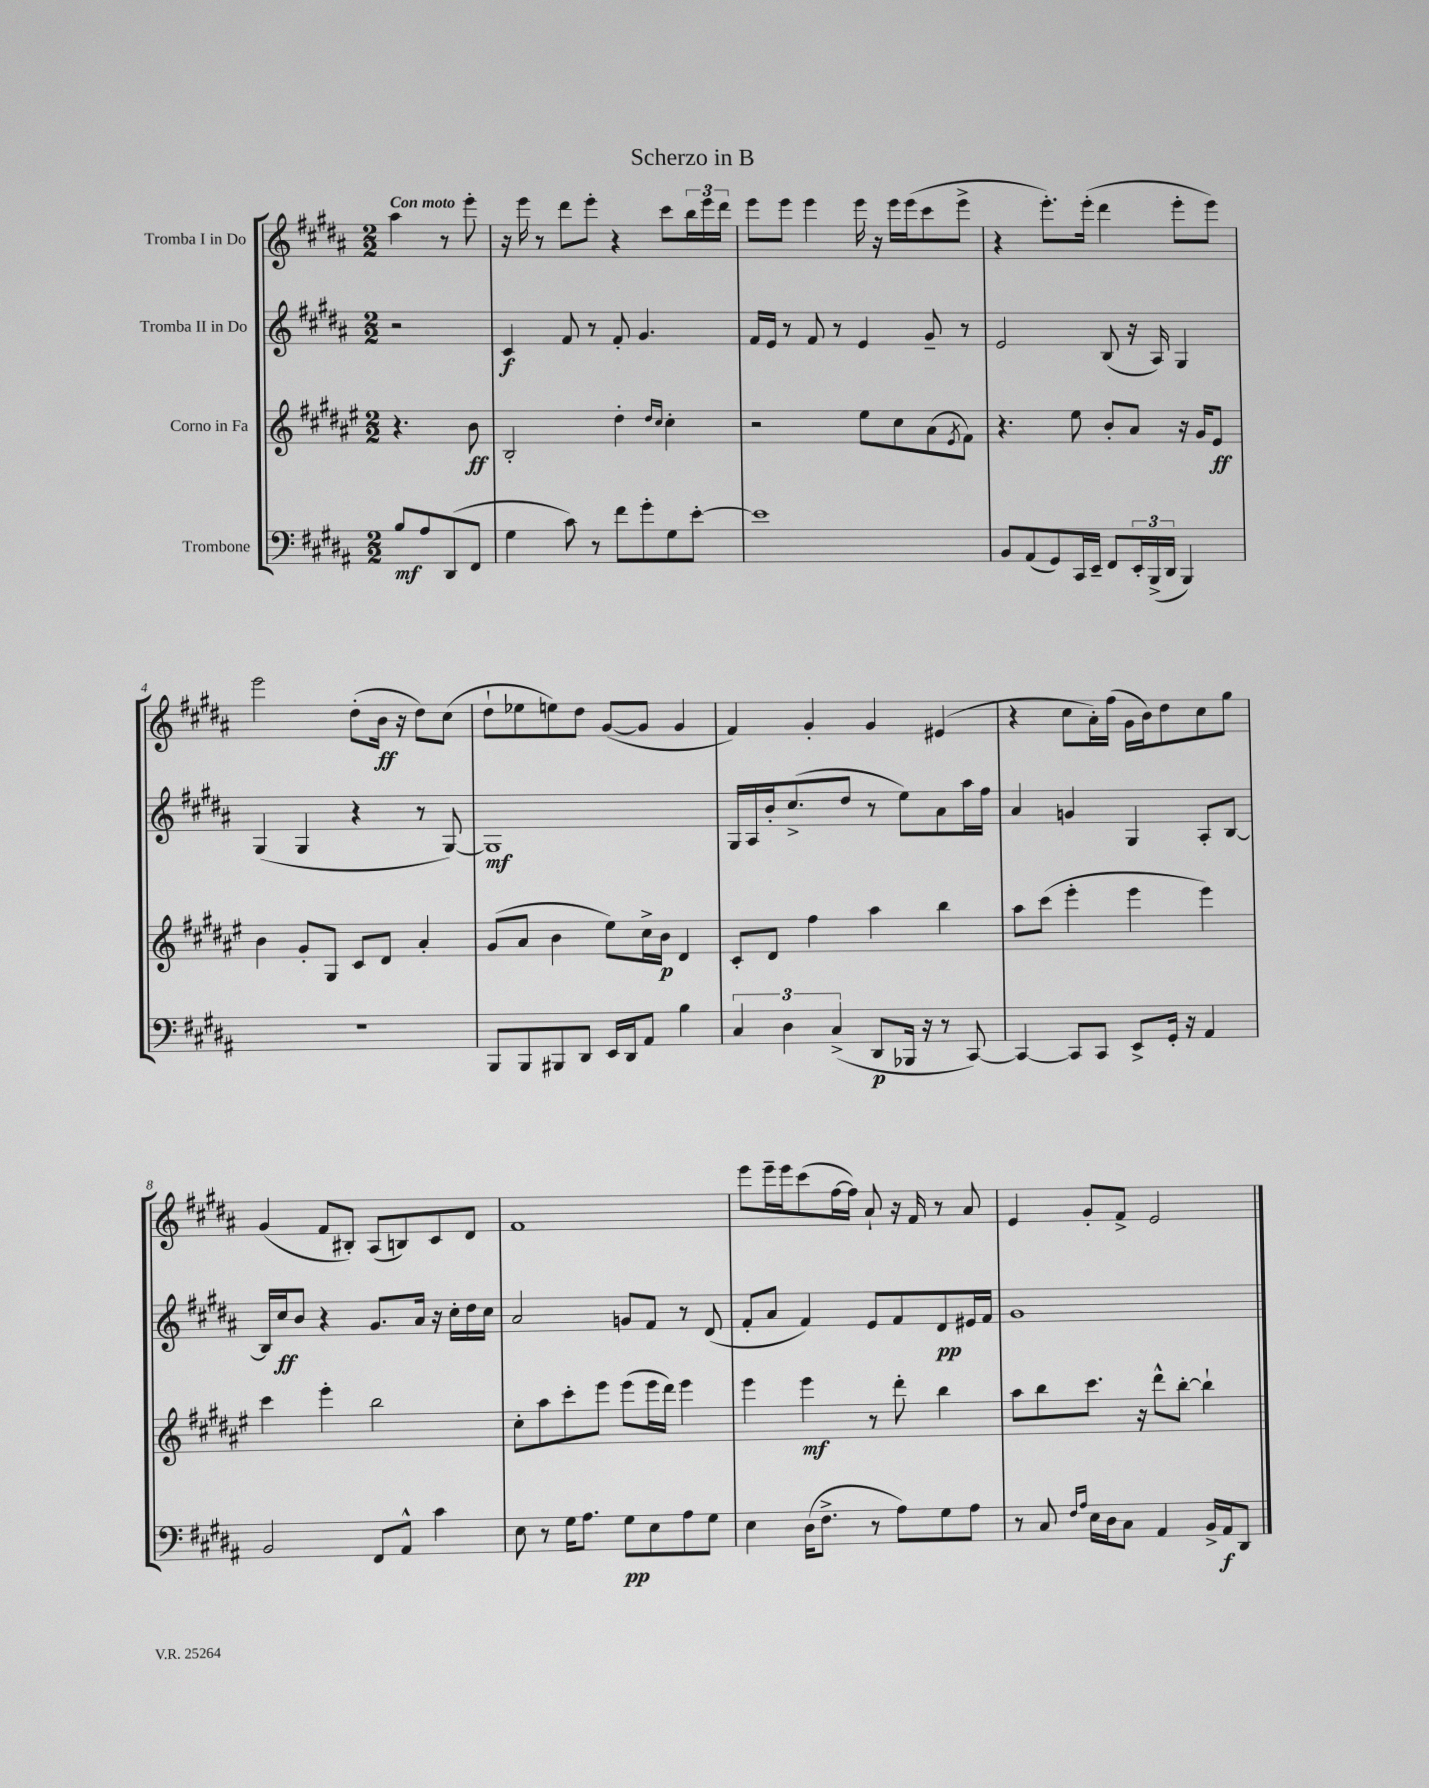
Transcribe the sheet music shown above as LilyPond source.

\header { title = "Scherzo in B" }
<<
\new StaffGroup <<
\new Staff = "s0" \with { instrumentName = "Tromba I in Do" } {
    \clef treble \key b \major \numericTimeSignature \time 2/2 \partial 2 \tempo "Con moto"
    ais''4 r8 e'''8-. |
    r16 e'''16 r8 dis'''8 e'''8-. r4 cis'''8 \tuplet 3/2 { b''16 e'''16 dis'''16 } |
    e'''8 e'''8 e'''4 e'''16 r16 e'''16 e'''16( cis'''8 e'''8-> |
    r4 e'''8.-.) e'''16-.( dis'''4 e'''8-. e'''8) |
    e'''2 dis''8-.( b'16\ff r16 dis''8) cis''8( |
    dis''8-! ees''8 e''8) dis''8 gis'8~( gis'8 gis'4 |
    fis'4) gis'4-. gis'4 eis'4( |
    r4 cis''8 ais'16-.) fis''16( gis'16 b'16) dis''8 cis''8 gis''8 |
    gis'4( fis'8 bis8-.) ais8( b8) cis'8 dis'8 |
    fis'1 |
    e'''8 e'''16-- e'''16 cis'''8( fis''16~ fis''16) ais'8-! r16 fis'16 r8 ais'8 |
    e'4 gis'8-. fis'8-> e'2 \bar "|." |
}
\new Staff = "s1" \with { instrumentName = "Tromba II in Do" } {
    \clef treble \key b \major \numericTimeSignature \time 2/2 \partial 2
    r2 |
    cis'4\f fis'8 r8 fis'8-. gis'4. |
    fis'16 e'16 r8 fis'8 r8 e'4 gis'8-- r8 |
    e'2 b8( r16 ais16) gis4 |
    gis4( gis4 r4 r8 gis8~) |
    gis1\mf |
    gis16 ais16 b'16-. cis''8.->( dis''8 r8 e''8) ais'8 ais''16 fis''16 |
    ais'4 g'4 gis4 ais8-. b8~ |
    b16 cis''16\ff b'8 r4 gis'8. ais'16 r16 cis''16-. dis''16 cis''16 |
    ais'2 g'8 fis'8 r8 dis'8( |
    fis'8-. ais'8 fis'4) e'8 fis'8 dis'8\pp eis'16 fis'16 |
    gis'1 \bar "|." |
}
\new Staff = "s2" \with { instrumentName = "Corno in Fa" } {
    \clef treble \key fis \major \numericTimeSignature \time 2/2 \partial 2
    r4. b'8\ff |
    b2-. dis''4-. \grace { dis''16 cis''16 } cis''4-. |
    r2 eis''8 cis''8 ais'8( \acciaccatura { eis'8 } fis'8) |
    r4. eis''8 b'8-. ais'8 r16 gis'16 eis'8\ff |
    b'4 gis'8-. gis8 cis'8 dis'8 ais'4-. |
    gis'8( ais'8 b'4 eis''8) cis''16-> b'16\p dis'4 |
    cis'8-. dis'8 fis''4 ais''4 b''4 |
    ais''8 cis'''8( eis'''4-. eis'''4 eis'''4) |
    cis'''4 eis'''4-. b''2 |
    cis''8-. ais''8 cis'''8-. eis'''8 eis'''8( eis'''16 dis'''16) eis'''4 |
    eis'''4 eis'''4\mf r8 dis'''8-. b''4 |
    ais''8 b''8 cis'''8. r16 dis'''8-^ b''8~-. b''4-! \bar "|." |
}
\new Staff = "s3" \with { instrumentName = "Trombone" } {
    \clef bass \key b \major \numericTimeSignature \time 2/2 \partial 2
    b8\mf ais8 dis,8( fis,8 |
    gis4 cis'8) r8 fis'8 gis'8-. gis8 e'8~-. |
    e'1 |
    b,8 ais,8( gis,8) cis,16 e,16-- fis,8 \tuplet 3/2 { e,16-. b,,16->( dis,16 } b,,4) |
    R1 |
    b,,8 b,,8 bis,,8 dis,8 e,16 dis,16 ais,8 b4 |
    \tuplet 3/2 { cis4 dis4 cis4->( } dis,8\p bes,,16 r16 r8 cis,8~) |
    cis,4~ cis,8 cis,8 e,8-> gis,16-. r16 ais,4 |
    b,2 fis,8 ais,8-^ cis'4 |
    e8 r8 gis16 ais8. gis8\pp e8 ais8 gis8 |
    e4 dis16( fis8.-> r8 ais8) gis8 ais8 |
    r8 cis8 \grace { fis16 ais16 } e16 dis16 cis8 ais,4 b,16-> ais,16\f dis,8 \bar "|." |
}
>>
>>
